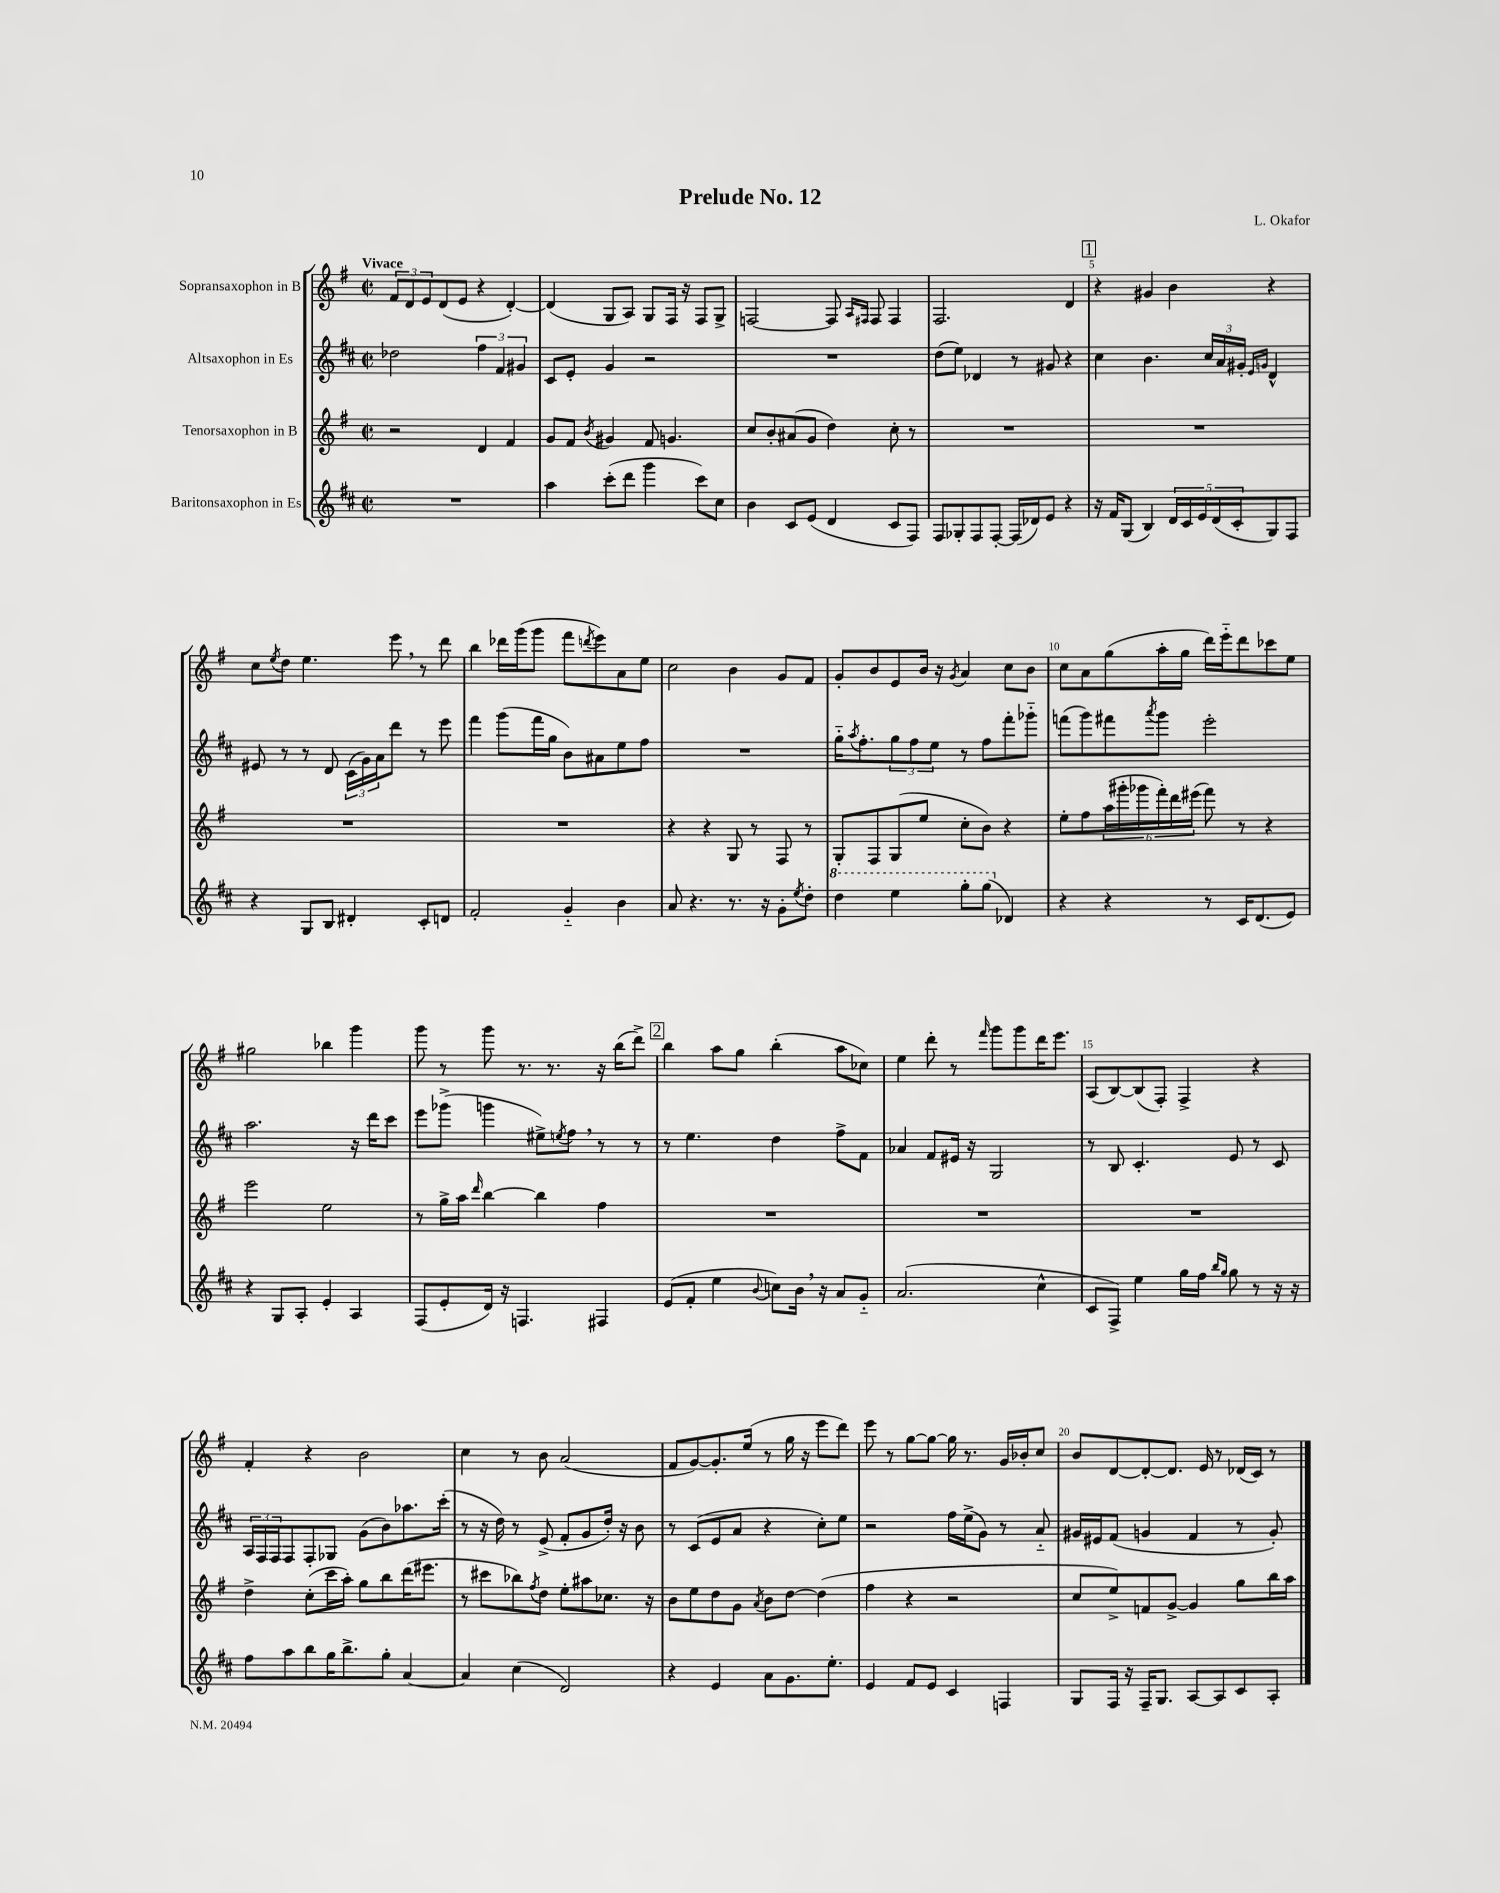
\header { title = "Prelude No. 12" composer = "L. Okafor" }
<<
\new StaffGroup <<
\new Staff = "s0" \with { instrumentName = "Sopransaxophon in B" } {
    \clef treble \key g \major \defaultTimeSignature \time 2/2 \tempo "Vivace"
    \tuplet 3/2 { fis'8 d'8 e'8 } d'8( e'8 r4 d'4~-.) |
    d'4( g8 a8) g8 fis16 r16 fis8 g8-> |
    f2~ f8 \grace { a16 fis16 } fis8 fis4 |
    fis2. d'4 |
    \mark \markup { \box "1" } r4 gis'4 b'4 r4 |
    c''8 \acciaccatura { e''8 } d''8 e''4. e'''8 \breathe r8 d'''8 |
    b''4 des'''16 g'''16( g'''8 fis'''8 \acciaccatura { d'''8 } e'''8) a'8 e''8 |
    c''2 b'4 g'8 fis'8 |
    g'8-. b'8 e'8 b'16 r16 \acciaccatura { g'8 } a'4 c''8 b'8 |
    c''8 a'8 g''8( a''16-. g''16 d'''16) e'''16-_ d'''8 ces'''8 e''8 |
    gis''2 bes''4 g'''4 |
    g'''8 r8 g'''8 r8. r8. r16 b''16( d'''8->) |
    \mark \markup { \box "2" } b''4 a''8 g''8 b''4-.( a''8 ces''8) |
    e''4 d'''8-. r8 \grace { fis'''16 } g'''8 g'''8 d'''16 e'''8. |
    a8( b8~) b8( fis8-.) fis4-> r4 |
    fis'4-. r4 b'2 |
    c''4 r8 b'8 a'2( |
    fis'8 g'8~) g'8.-. e''16( r8 g''16 r16 e'''8 d'''8) |
    e'''8 r8 g''8~ g''8~ g''16 r8. g'16 bes'16-. c''8 |
    b'8 d'8~ d'8~-. d'8. e'16 r8 des'16( c'16) r8 \bar "|." |
}
\new Staff = "s1" \with { instrumentName = "Altsaxophon in Es" } {
    \clef treble \key d \major \defaultTimeSignature \time 2/2
    des''2 \tuplet 3/2 { fis''4 fis'4 gis'4 } |
    cis'8 e'8-. g'4 r2 |
    R1 |
    d''8( e''8) des'4 r8 gis'8 r4 |
    \mark \markup { \box "1" } cis''4 b'4. \tuplet 3/2 { cis''16 a'16 gis'16-. } \grace { e'16 g'16 } d'4-^ |
    eis'8 r8 r8 d'8 \tuplet 3/2 { cis'16( g'16) a'16 } d'''8 r8 e'''8 |
    fis'''4 g'''8( fis'''16 g''16 b'8) ais'8 e''8 fis''8 |
    R1 |
    g''16-_ \acciaccatura { a''8 } fis''8.-. \tuplet 3/2 { g''8 fis''8 e''8 } r8 fis''8 fis'''8-. ges'''8-_ |
    f'''8( g'''8) fis'''8 \acciaccatura { a'''8 } g'''8 e'''2-. |
    a''2. r16 d'''16 cis'''8 |
    e'''8 ges'''8->( g'''4 eis''8->) \acciaccatura { e''8 } fis''8 \breathe r8 r8 |
    \mark \markup { \box "2" } r8 e''4. d''4 fis''8-> fis'8 |
    aes'4 fis'8 eis'16 r16 g2 |
    r8 b8 cis'4.-. e'8 r8 cis'8 |
    \tuplet 3/2 { a16 fis16 fis16 } fis8 fis8-. ges8 g'8( b'8) aes''8. cis'''16-.( |
    r8 r16 d''16) r8 e'8->( fis'8-. g'8 d''16-.) r16 b'8 |
    r8 cis'8( e'8 a'8 r4 cis''8-.) e''8 |
    r2 fis''16 e''16->( g'8) r8 a'8-_ |
    gis'16 eis'16 fis'8( g'4 fis'4 r8 g'8-.) \bar "|." |
}
\new Staff = "s2" \with { instrumentName = "Tenorsaxophon in B" } {
    \clef treble \key g \major \defaultTimeSignature \time 2/2
    r2 d'4 fis'4 |
    g'8 fis'8 \acciaccatura { b'8 } gis'4 fis'8 g'4. |
    c''8 b'8-. ais'8( g'8 d''4) c''8-. r8 |
    R1 |
    \mark \markup { \box "1" } R1 |
    R1 |
    R1 |
    r4 r4 g8 r8 fis8 r8 |
    g8-. fis8 g8( e''8 c''8-. b'8) r4 |
    e''8-. fis''8 \tuplet 6/4 { a''16( gis'''16-. ges'''16 fis'''16-.) d'''16 eis'''16( } fis'''8) r8 r4 |
    e'''2 e''2 |
    r8 g''16-> a''16 \grace { d'''16 } b''4~ b''4 fis''4 |
    \mark \markup { \box "2" } R1 |
    R1 |
    R1 |
    d''4-> c''8-.( c'''16 a''16-.) g''8 b''8 d'''16( eis'''8. |
    r8 cis'''8 bes''8) \acciaccatura { fis''8 } d''8 e''8-. ais''8 ces''8. r16 |
    b'8 e''8 d''8 g'8 \acciaccatura { a'8 } b'8 d''8~ d''4( |
    fis''4 r4 r2 |
    c''8 e''8->) f'8 g'8~-> g'4 g''8 b''16 a''16 \bar "|." |
}
\new Staff = "s3" \with { instrumentName = "Baritonsaxophon in Es" } {
    \clef treble \key d \major \defaultTimeSignature \time 2/2
    R1 |
    a''4 cis'''8-.( d'''8 g'''4 cis'''8) cis''8 |
    b'4 cis'8 e'8( d'4 cis'8 fis8) |
    fis8 ges8-. fis8 fis8~-. fis16( des'16) e'8 r4 |
    \mark \markup { \box "1" } r16 fis'16 g8( b4) \tuplet 5/4 { d'16 cis'16 e'16 d'16( cis'16-. } g8) fis8 |
    r4 g8 b8 dis'4-. cis'8-. d'8 |
    fis'2-. g'4-_ b'4 |
    a'8 r4. r8. r16 g'8-. \acciaccatura { e''8 } d''8-. |
    \ottava #1 d'''4 e'''4 g'''8-. g'''8( \ottava #0 des'4) |
    r4 r4 r8 cis'16 d'8.( e'8) |
    r4 g8 a8-. e'4-. a4 |
    fis8( e'8-. d'16) r16 f4. fis4 |
    \mark \markup { \box "2" } e'8( fis'8-. e''4 \appoggiatura { b'8 } c''8) b'16 \breathe r16 a'8 g'8-_ |
    a'2.( cis''4-^ |
    cis'8 fis8->) e''4 g''16 fis''16 \grace { b''16 g''16 } g''8 r8 r16 r16 |
    fis''8 a''8 b''8 g''16 b''8.-> g''8-. a'4~ |
    a'4 cis''4( d'2) |
    r4 e'4 a'8 g'8. e''8.-. |
    e'4 fis'8 e'8 cis'4 f4 |
    g8 fis16 r16 fis16-- g8. a8~ a8 cis'8 a8-. \bar "|." |
}
>>
>>
\layout { \context { \Score \override BarNumber.break-visibility = ##(#f #t #t) barNumberVisibility = #(every-nth-bar-number-visible 5) } }
